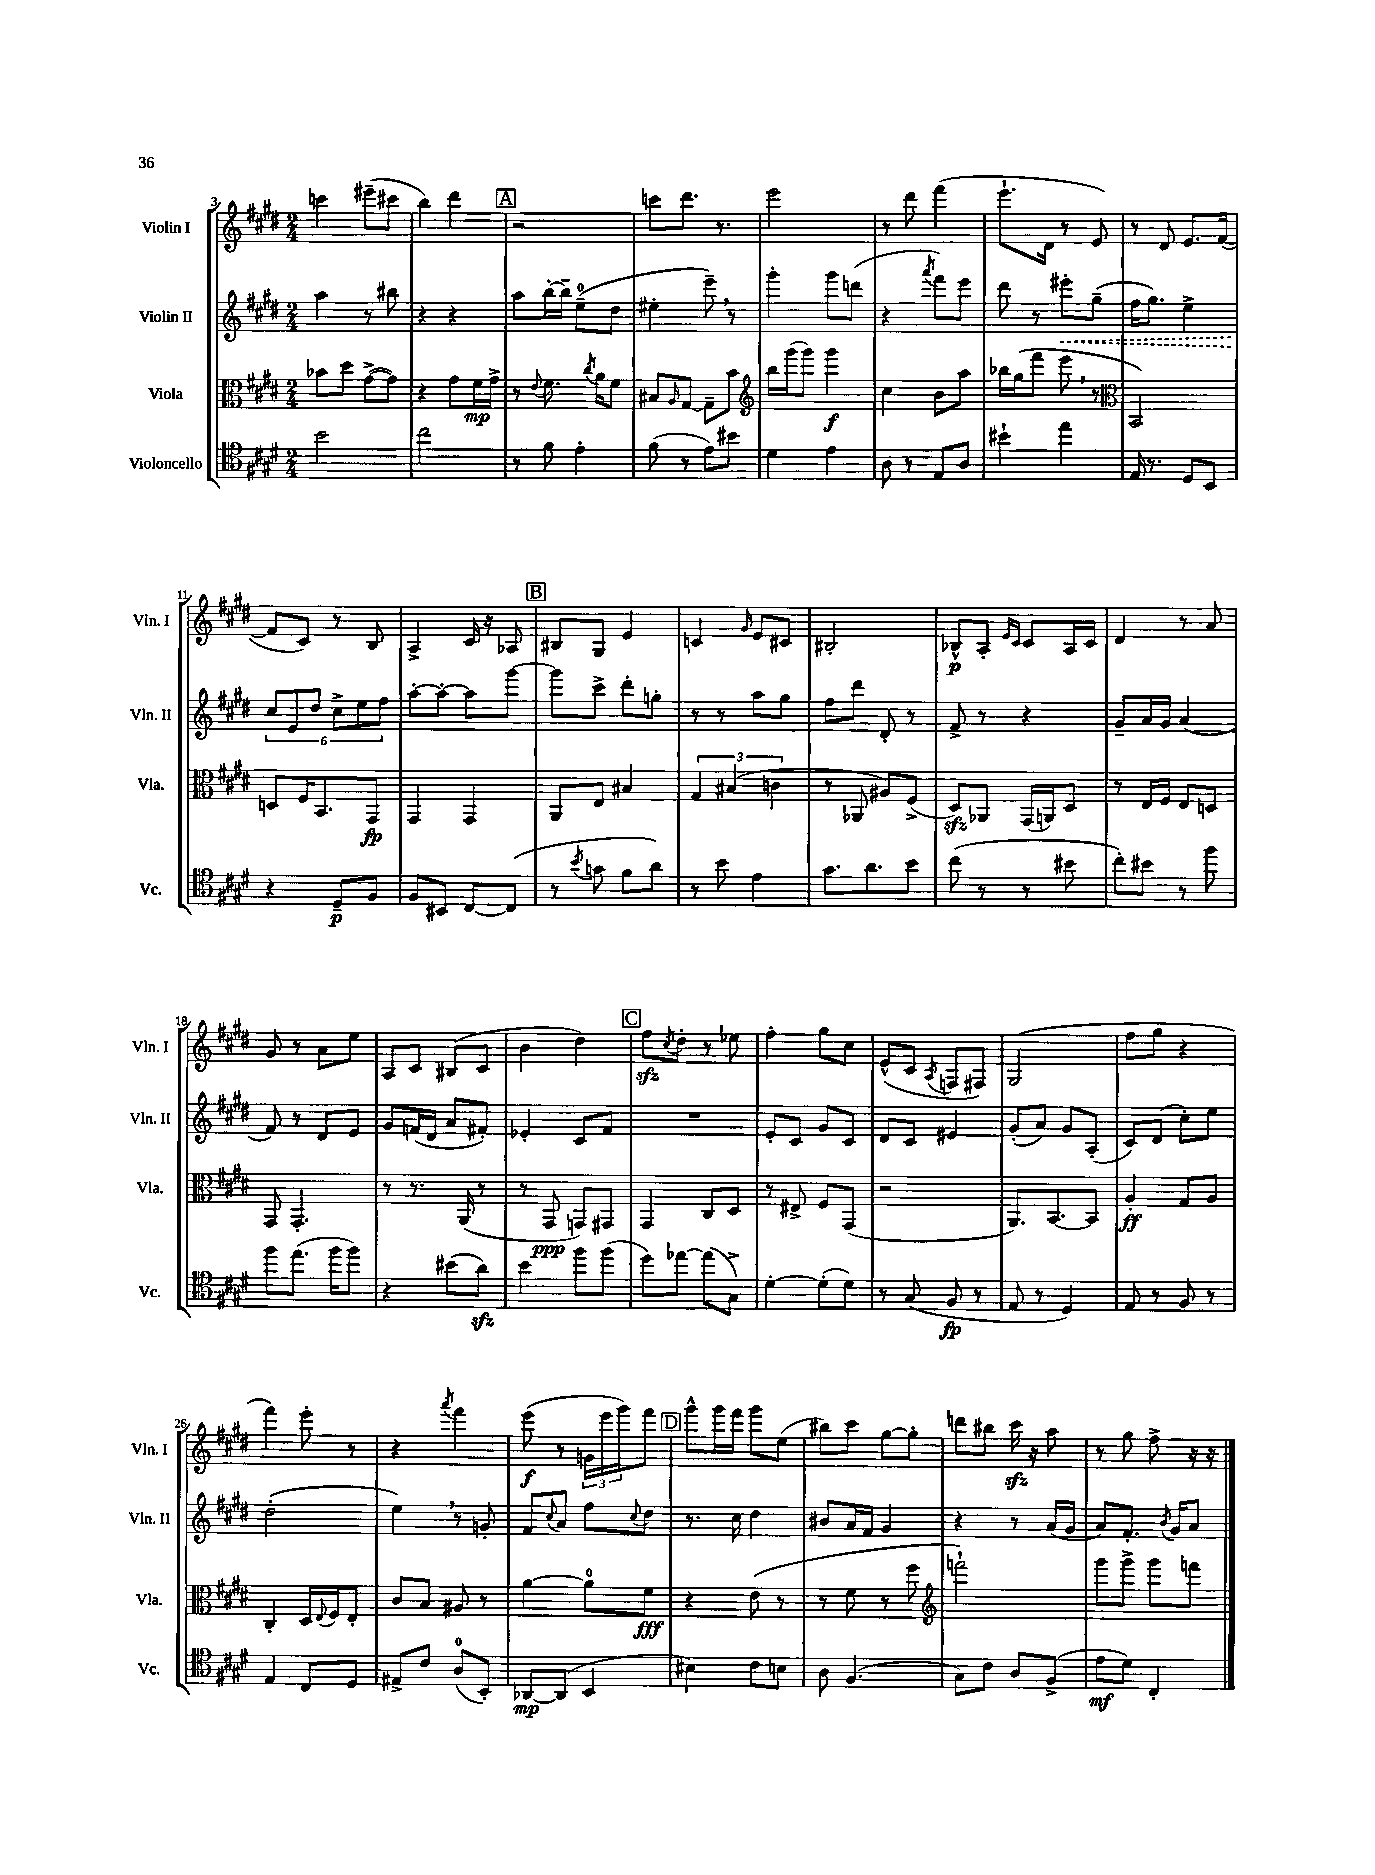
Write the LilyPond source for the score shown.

<<
\new StaffGroup <<
\new Staff = "s0" \with { instrumentName = "Violin I" shortInstrumentName = "Vln. I" } {
    \clef treble \key e \major \numericTimeSignature \time 2/4
    c'''4 eis'''8--( cis'''8 |
    b''4) dis'''4 |
    \mark \markup { \box "A" } r2 |
    c'''8 dis'''8. r8. |
    e'''2 |
    r8 dis'''8 fis'''4( |
    e'''8.-! dis'16 r8 e'8) |
    r8 dis'8 e'8. fis'16~( |
    fis'8 cis'8) r8 b8 |
    a4-> cis'16 r16 aes8 |
    \mark \markup { \box "B" } bis8 gis8 e'4 |
    c'4 \grace { gis'16 } e'8 cis'8 |
    bis2-. |
    bes8-^\p a8-. \grace { e'16 cis'16 } cis'8 a16 cis'16 |
    dis'4 r8 a'8 |
    gis'8 r8 a'8 e''8 |
    a8 cis'8 bis8( cis'8 |
    b'4 dis''4) |
    \mark \markup { \box "C" } fis''8\sfz \acciaccatura { cis''8 } dis''8-. r8 ees''8 |
    fis''4-. gis''8 cis''8 |
    e'8-^( cis'8 \acciaccatura { a8 } f8 fis8) |
    gis2( |
    fis''8 gis''8 r4 |
    fis'''4) e'''8-. r8 |
    r4 \acciaccatura { a'''8 } fis'''4 |
    e'''8\f( r8 \tuplet 3/2 { g'16 e'''16 gis'''16) } fis'''8 |
    \mark \markup { \box "D" } gis'''8-^ gis'''16 fis'''16 gis'''8 e''8( |
    bis''8) cis'''8 gis''8~ gis''8-. |
    d'''8 bis''8 cis'''16\sfz r16 a''8 |
    r8 gis''8 fis''8-> r16 r16 \bar "|." |
}
\new Staff = "s1" \with { instrumentName = "Violin II" shortInstrumentName = "Vln. II" } {
    \clef treble \key e \major \numericTimeSignature \time 2/4
    a''4 r8 bis''8 |
    r4 r4 |
    \mark \markup { \box "A" } a''8 b''16~-. b''16-- e''8-0--( dis''8 |
    eis''4-. e'''8--) \breathe r8 |
    gis'''4-. gis'''8 d'''8( |
    r4 \acciaccatura { a'''8 } fis'''8) e'''8 |
    dis'''8 r8 \once \override Hairpin.style = #'dashed-line eis'''8-.\< gis''8--( |
    fis''16 gis''8.) e''4-> |
    \tuplet 6/4 { cis''8\! e'8 dis''8 cis''8-> e''8 fis''8 } |
    a''8~-. a''8~-. a''8 gis'''8~ |
    \mark \markup { \box "B" } gis'''8 cis'''8-> dis'''8-. g''8-. |
    r8 r8 a''8 gis''8 |
    fis''8 dis'''8 dis'8-. r8 |
    fis'8-> r8 r4 |
    gis'8-- a'16 gis'16 a'4( |
    fis'8) r8 dis'8 e'8 |
    gis'8 f'16( dis'16 a'8 fis'8-.) |
    ees'4-. cis'8 fis'8 |
    \mark \markup { \box "C" } R2 |
    e'8-. cis'8 gis'8 cis'8 |
    dis'8 cis'8 eis'4 |
    gis'8-.( a'8) gis'8 a8-.( |
    cis'8) dis'8( cis''8-.) e''8 |
    dis''2-.( |
    e''4) \breathe r8 g'8-. |
    fis'8 \appoggiatura { cis''8 } a'8 fis''8 \appoggiatura { cis''8 } dis''8 |
    \mark \markup { \box "D" } r8. cis''16 dis''4 |
    bis'8 a'16 fis'16 gis'4 |
    r4 r8 a'16( gis'16 |
    a'8) fis'8.-. \acciaccatura { b'8 } gis'16 a'8 \bar "|." |
}
\new Staff = "s2" \with { instrumentName = "Viola" shortInstrumentName = "Vla." } {
    \clef alto \key e \major \numericTimeSignature \time 2/4
    bes'8 dis''8 gis'8~->( gis'8) |
    r4 gis'8 fis'16\mp gis'16-> |
    \mark \markup { \box "A" } r8 \appoggiatura { e'8 } fis'8. \acciaccatura { cis''8 } a'16 fis'8 |
    bis8 \grace { a16 } gis8~ gis8-- b'8 |
    \clef treble b''16 gis'''16( gis'''8) gis'''4\f |
    cis''4 b'8 a''8 |
    bes''16 gis''16( fis'''8 e'''8 \breathe r8 |
    \clef alto b,2) |
    d8 fis16 b,8. gis,8\fp |
    gis,4 gis,4 |
    \mark \markup { \box "B" } a,8 e8 bis4 |
    \tuplet 3/2 { gis4 bis4( c'4 } |
    r8 aes,8 ais8) fis8->( |
    dis8\sfz) aes,8 gis,16( a,16) dis8 |
    r8 e16 fis16 e8 d8 |
    gis,8 gis,4.-. |
    r8 r8. a,16( r8 |
    r8 gis,8\ppp g,8) gis,8 |
    \mark \markup { \box "C" } gis,4 cis8 dis8 |
    r8 eis8-> fis8 gis,8( |
    r2 |
    a,8.) b,8.~ b,8 |
    a4-.\ff gis8 a8 |
    cis4-. dis16 \appoggiatura { e8 } fis16 e8-. |
    cis'8 b8 ais8 r8 |
    a'4~ a'8-0 fis'8\fff |
    \mark \markup { \box "D" } r4 e'8( r8 |
    r8 fis'8 r8 fis''8 |
    \clef treble f'''2-!) |
    gis'''8 gis'''8-> gis'''8 f'''8 \bar "|." |
}
\new Staff = "s3" \with { instrumentName = "Violoncello" shortInstrumentName = "Vc." } {
    \clef tenor \key e \major \numericTimeSignature \time 2/4
    b'2 |
    cis''2 |
    \mark \markup { \box "A" } r8 fis'8 e'4-. |
    fis'8( r8 e'8) bis'8 |
    dis'4 e'4 |
    a8 r8 e8 a8 |
    bis'4-! e''4 |
    e16 r8. dis8 b,8 |
    r4 dis8--\p fis8 |
    fis8 bis,8 cis8~ cis8( |
    \mark \markup { \box "B" } r8 \acciaccatura { b'8 } g'8 fis'8 a'8) |
    r8 b'8 e'4 |
    gis'8. a'8. b'8 |
    cis''8( r8 r8 bis'8 |
    cis''8-.) bis'8 r8 fis''8 |
    fis''8 e''8.( fis''16 fis''8) |
    r4 bis'8( a'8\sfz) |
    b'4 fis''8 fis''8( |
    \mark \markup { \box "C" } dis''8) ees''8~ ees''8( gis8->) |
    dis'4~-. dis'8-.( dis'8) |
    r8 gis8( fis8\fp r8 |
    e8 r8 dis4) |
    e8 r8 fis8 r8 |
    e4 cis8 dis8 |
    eis8-> cis'8 a8-0( b,8-.) |
    aes,8~\mp aes,8( b,4 |
    \mark \markup { \box "D" } bis4) cis'8 b8 |
    a8 fis4.( |
    gis8) cis'8 a8 fis8->( |
    e'8\mf dis'8) cis4-. \bar "|." |
}
>>
>>
\layout { \context { \Score currentBarNumber = #3 } }
